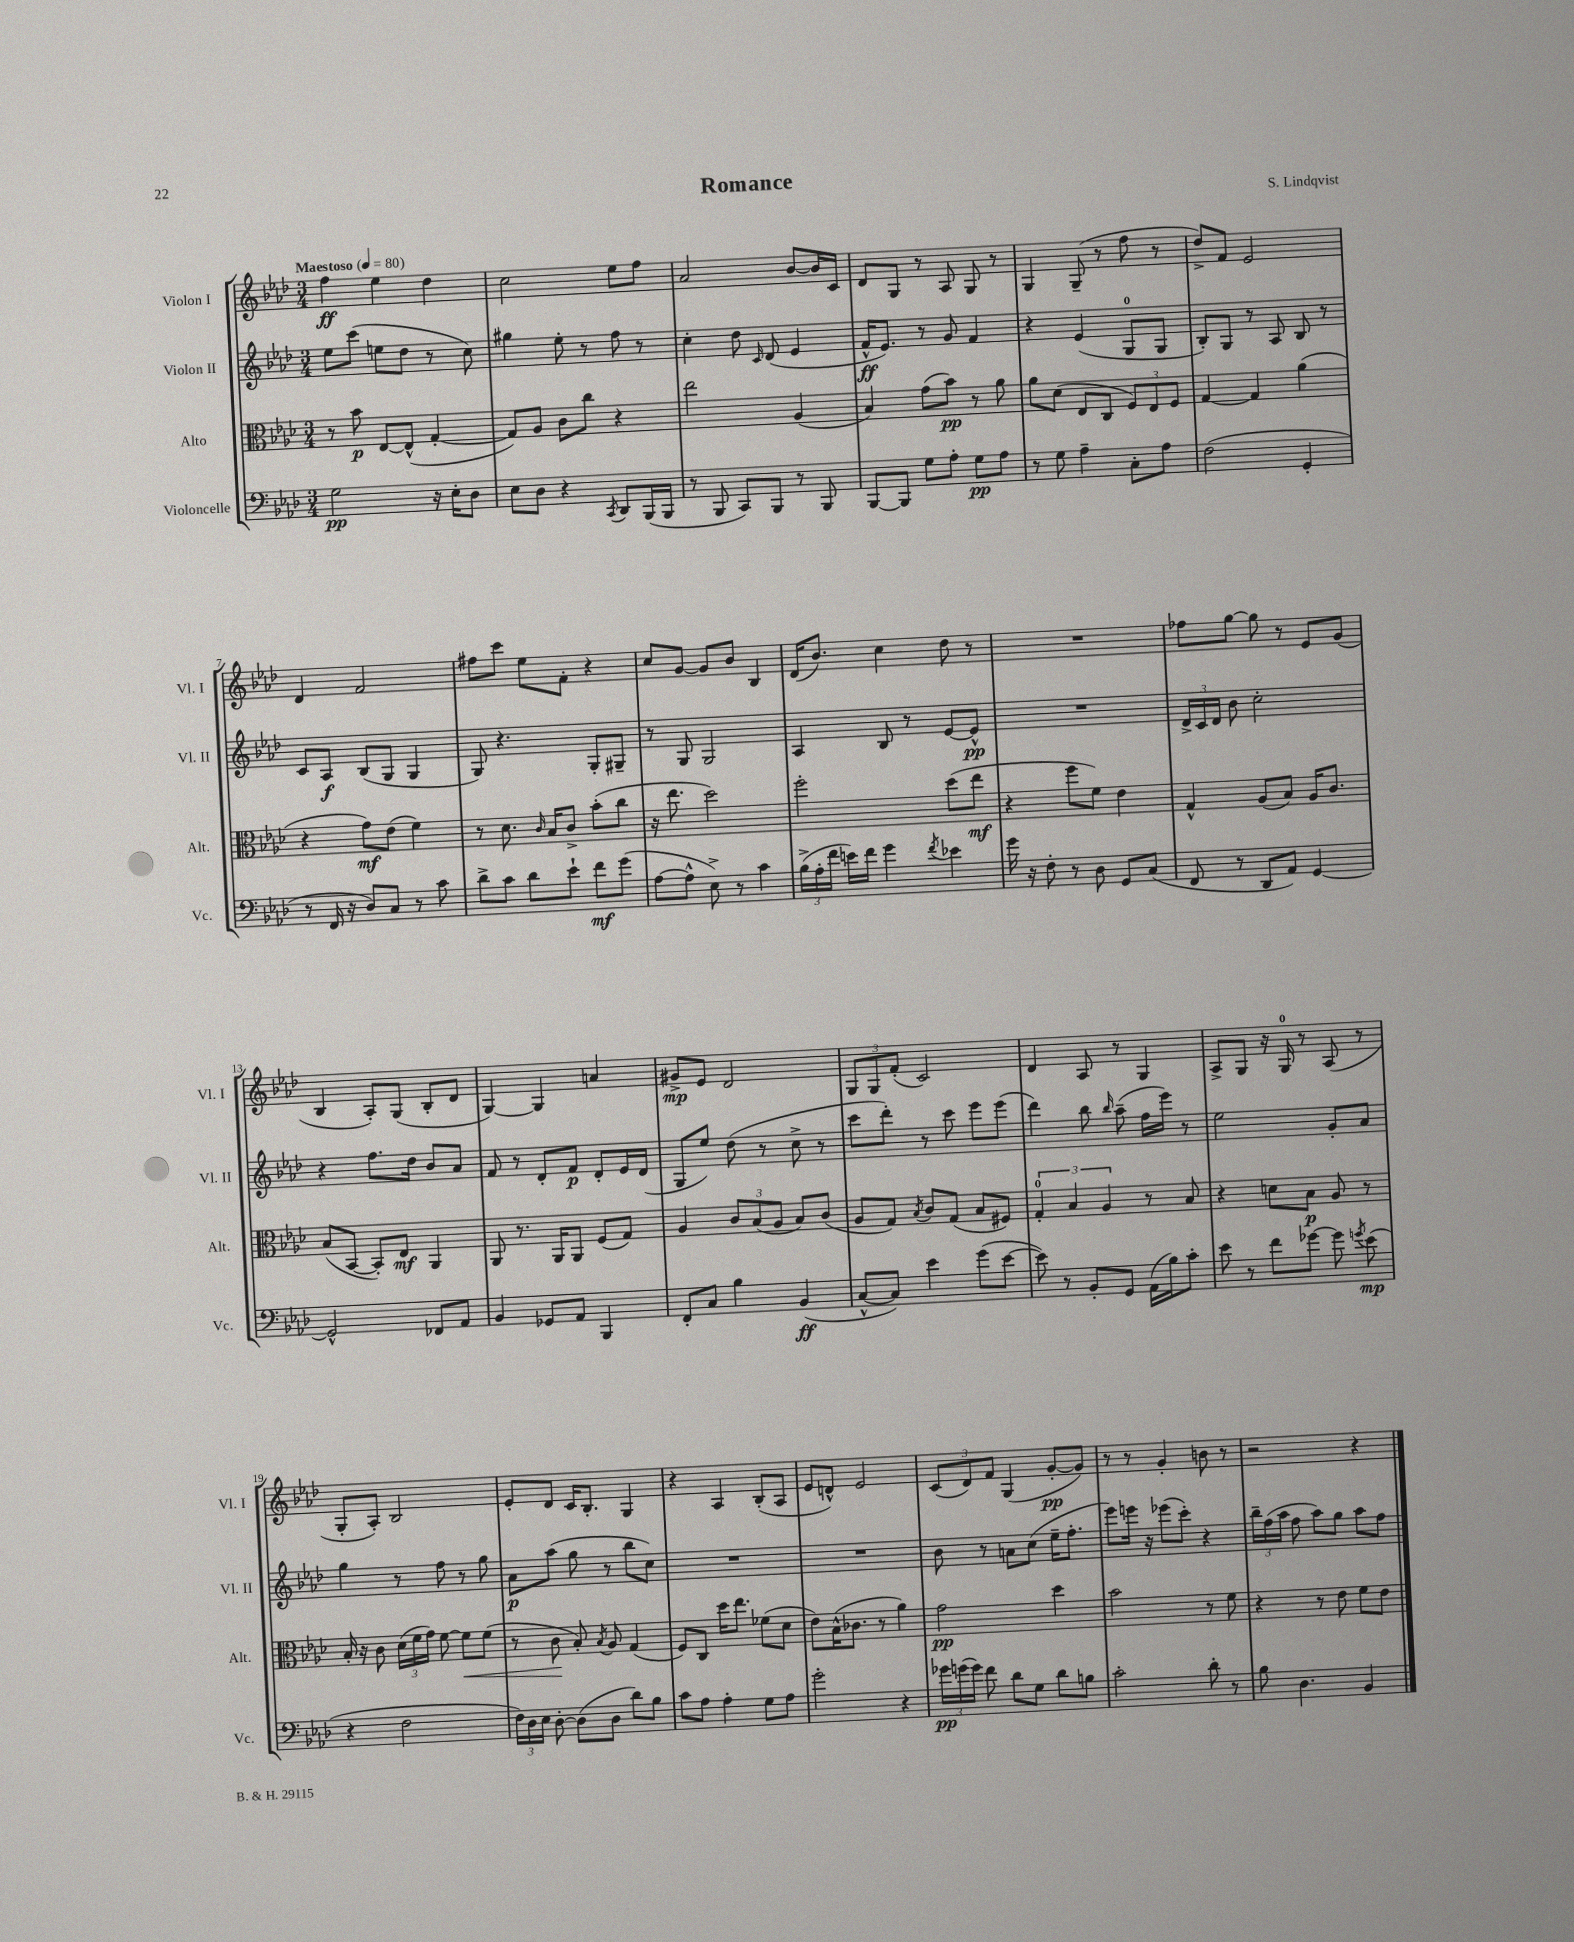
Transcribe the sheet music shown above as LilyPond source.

\header { title = "Romance" composer = "S. Lindqvist" }
<<
\new StaffGroup <<
\new Staff = "s0" \with { instrumentName = "Violon I" shortInstrumentName = "Vl. I" } {
    \clef treble \key aes \major \numericTimeSignature \time 3/4 \tempo "Maestoso" 4 = 80
    \autoBeamOff f''4\ff ees''4 des''4 |
    c''2 ees''8[ f''8] |
    aes'2 bes'8[~ bes'16 c'16] |
    des'8[ g8] r8 aes8 g8 r8 |
    g4 g8--( r8 f''8 r8 |
    des''8[->) f'8] ees'2 |
    des'4 f'2 |
    fis''8[ c'''8] ees''8[ f'8]-. r4 |
    c''8[ g'8]~ g'8[ bes'8] bes4 |
    des'16[( bes'8.]) c''4 des''8 r8 |
    R2. |
    fes''8[ g''8]~ g''8 r8 ees'8[ g'8]( |
    bes4 aes8[-.) g8]( bes8[-. des'8] |
    g4~) g4 a'4 |
    gis'8[->\mp ees'8] des'2 |
    \tuplet 3/2 { g8[ g8 f'8]-.( } c'2) |
    des'4 aes8 r8 g4 |
    aes8[-> g8] r16 g16-0 r8 aes8( r8 |
    g8[-. aes8]-.) bes2 |
    ees'8[-. des'8] c'16[ bes8.]-. g4 |
    r4 aes4 bes8[-.( aes8] |
    ees'8[ d'8]-^) ees'2 |
    \tuplet 3/2 { c'8[( des'8) f'8] } g4( g'8[~-.\pp g'8]) |
    r8 r8 g'4-. b'8 r8 |
    r2 r4 \bar "|." |
}
\new Staff = "s1" \with { instrumentName = "Violon II" shortInstrumentName = "Vl. II" } {
    \clef treble \key aes \major \numericTimeSignature \time 3/4
    \autoBeamOff ees''8[ c'''8]( e''8[ des''8] r8 c''8) |
    gis''4 ees''8-. r8 f''8 r8 |
    c''4-. des''8 \grace { c'16 } des'8( ees'4 |
    f'16[-^\ff ees'8.]) r8 g'8 f'4 |
    r4 ees'4( g8[-0 g8] |
    bes8[-.) g8] r8 aes8 bes8 r8 |
    c'8[ aes8]\f bes8[( g8] g4 |
    g8) r4. g8[-. gis8]-- |
    r8 g8 g2 |
    aes4 bes8 r8 ees'8[~ ees'8]-^\pp |
    R2. |
    \tuplet 3/2 { des'16[-> c'16 des'16] } bes'8 c''2-. |
    r4 f''8.[ des''16] bes'8[ aes'8] |
    f'8 r8 des'8[-. f'8]\p des'8[-. ees'16 des'16]( |
    g8[ ees''8]) des''8( r8 c''8-> r8 |
    c'''8[ des'''8]-.) r8 c'''8 ees'''8[ ees'''8]( |
    des'''4) bes''8 \grace { bes''16 } aes''8--( f''16[ ees'''16]) r8 |
    ees''2 g'8[-. aes'8] |
    g''4 r8 f''8 r8 g''8 |
    aes'8[\p aes''8]( g''8 r8 bes''8[ c''8]) |
    R2. |
    R2. |
    bes'8 r8 a'8[ c''8]( ees''16[-- f''8.]-. |
    ees'''8[) e'''16] r16 ees'''8[( c'''8]-.) r4 |
    \tuplet 3/2 { bes''16[-- f''16( aes''16] } f''8 aes''8[) g''8] aes''8[ f''8] \bar "|." |
}
\new Staff = "s2" \with { instrumentName = "Alto" shortInstrumentName = "Alt." } {
    \clef alto \key aes \major \numericTimeSignature \time 3/4
    \autoBeamOff r8 bes'8\p ees8[~ ees8]-^( g4~-. |
    g8[) aes8] c'8[ c''8] r4 |
    ees''2 aes4( |
    bes4) g'8[( bes'8]\pp) r8 aes'8 |
    aes'8[ des'8]( ees8[ c8] \tuplet 3/2 { f8[) ees8 f8] } |
    g4~ g4 aes'4( |
    r4 g'8[\mf) ees'8]( f'4) |
    r8 des'8. \grace { c'16 } bes16[ c'8]-> bes'8[-.( c''8] |
    r16 ees''8. des''2) |
    f''2-. des''8[( ees''8]\mf |
    r4 f''8[ f'8]) ees'4 |
    g4-^ aes8[( bes8]) aes16[ c'8.] |
    bes8[( bes,8]~ bes,8[-.) ees8]\mf aes,4 |
    aes,8 r8. aes,16[ aes,8] f8[( g8]) |
    aes4 \tuplet 3/2 { c'8[ bes8( aes8] } bes8[) c'8]( |
    aes8[ g8]) \acciaccatura { bes8 } c'8[ g8]( bes8[ fis8]) |
    \tuplet 3/2 { g4-0-. bes4 aes4 } r8 bes8 |
    r4 d'8[ bes8]\p aes8 r8 |
    bes16-. r16 c'8 \tuplet 3/2 { des'16[( f'16 g'16]) } f'8~ f'8[\< f'8]( |
    r8 c'8\! bes8-.) \acciaccatura { bes8 } aes8 g4( |
    f8[) c8] des''16[ ees''8.] fes'8[( des'8] |
    ees'8[) bes16-^( ces'8.] r8 aes'4) |
    g'2\pp des''4 |
    bes'2 r8 f'8 |
    r4 r8 ees'8 f'8[ ees'8] \bar "|." |
}
\new Staff = "s3" \with { instrumentName = "Violoncelle" shortInstrumentName = "Vc." } {
    \clef bass \key aes \major \numericTimeSignature \time 3/4
    \autoBeamOff g2\pp r16 ees16[-. des8] |
    ees8[ des8] r4 \acciaccatura { c,8 } des,8[ bes,,16( bes,,16] |
    r8 bes,,8 c,8[) bes,,8] r8 bes,,8 |
    bes,,8[~ bes,,8] g8[ aes8]-. g8[\pp aes8] |
    r8 g8 aes4-- c8[-. aes8] |
    f2( g,4-. |
    r8 f,16 r16 des8[) c8] r8 c'8 |
    des'8[-> c'8] des'8[ ees'8]-! f'8[\mf g'8]( |
    aes8[~ aes8]-^ ees8->) r8 c'4 |
    \tuplet 3/2 { bes16[->( aes16-. f'16] } e'16[) f'16] g'4 \acciaccatura { f'8 } ees'4 |
    g'16 r16 f8-. r8 des8 g,8[ c8]( |
    f,8 r8 des,8[ aes,8]) g,4~ |
    g,2-^ fes,8[ aes,8] |
    bes,4 ges,8[ aes,8] bes,,4 |
    f,8[-. c8] bes4 bes,4\ff( |
    c8[~-^ c8]) ees'4 g'8[( ees'8]~ |
    ees'8) r8 bes,8[-. g,8] aes,16[( bes16) c'8]-. |
    ees'8 r8 f'8[ ges'8]~ ges'8 \acciaccatura { g'8 } ees'8\mp( |
    r4 f2 |
    \tuplet 3/2 { f16[) des16 ees16] } des8~-. des8[( des8] des'8[) bes8] |
    c'8[ aes8] aes4-. g8[ aes8] |
    g'2-. r4 |
    \tuplet 3/2 { ges'16[\pp g'16( g'16]) } f'8 des'8[ g8] des'8[ b8] |
    c'2-. des'8-. r8 |
    bes8 des4. bes,4 \bar "|." |
}
>>
>>
